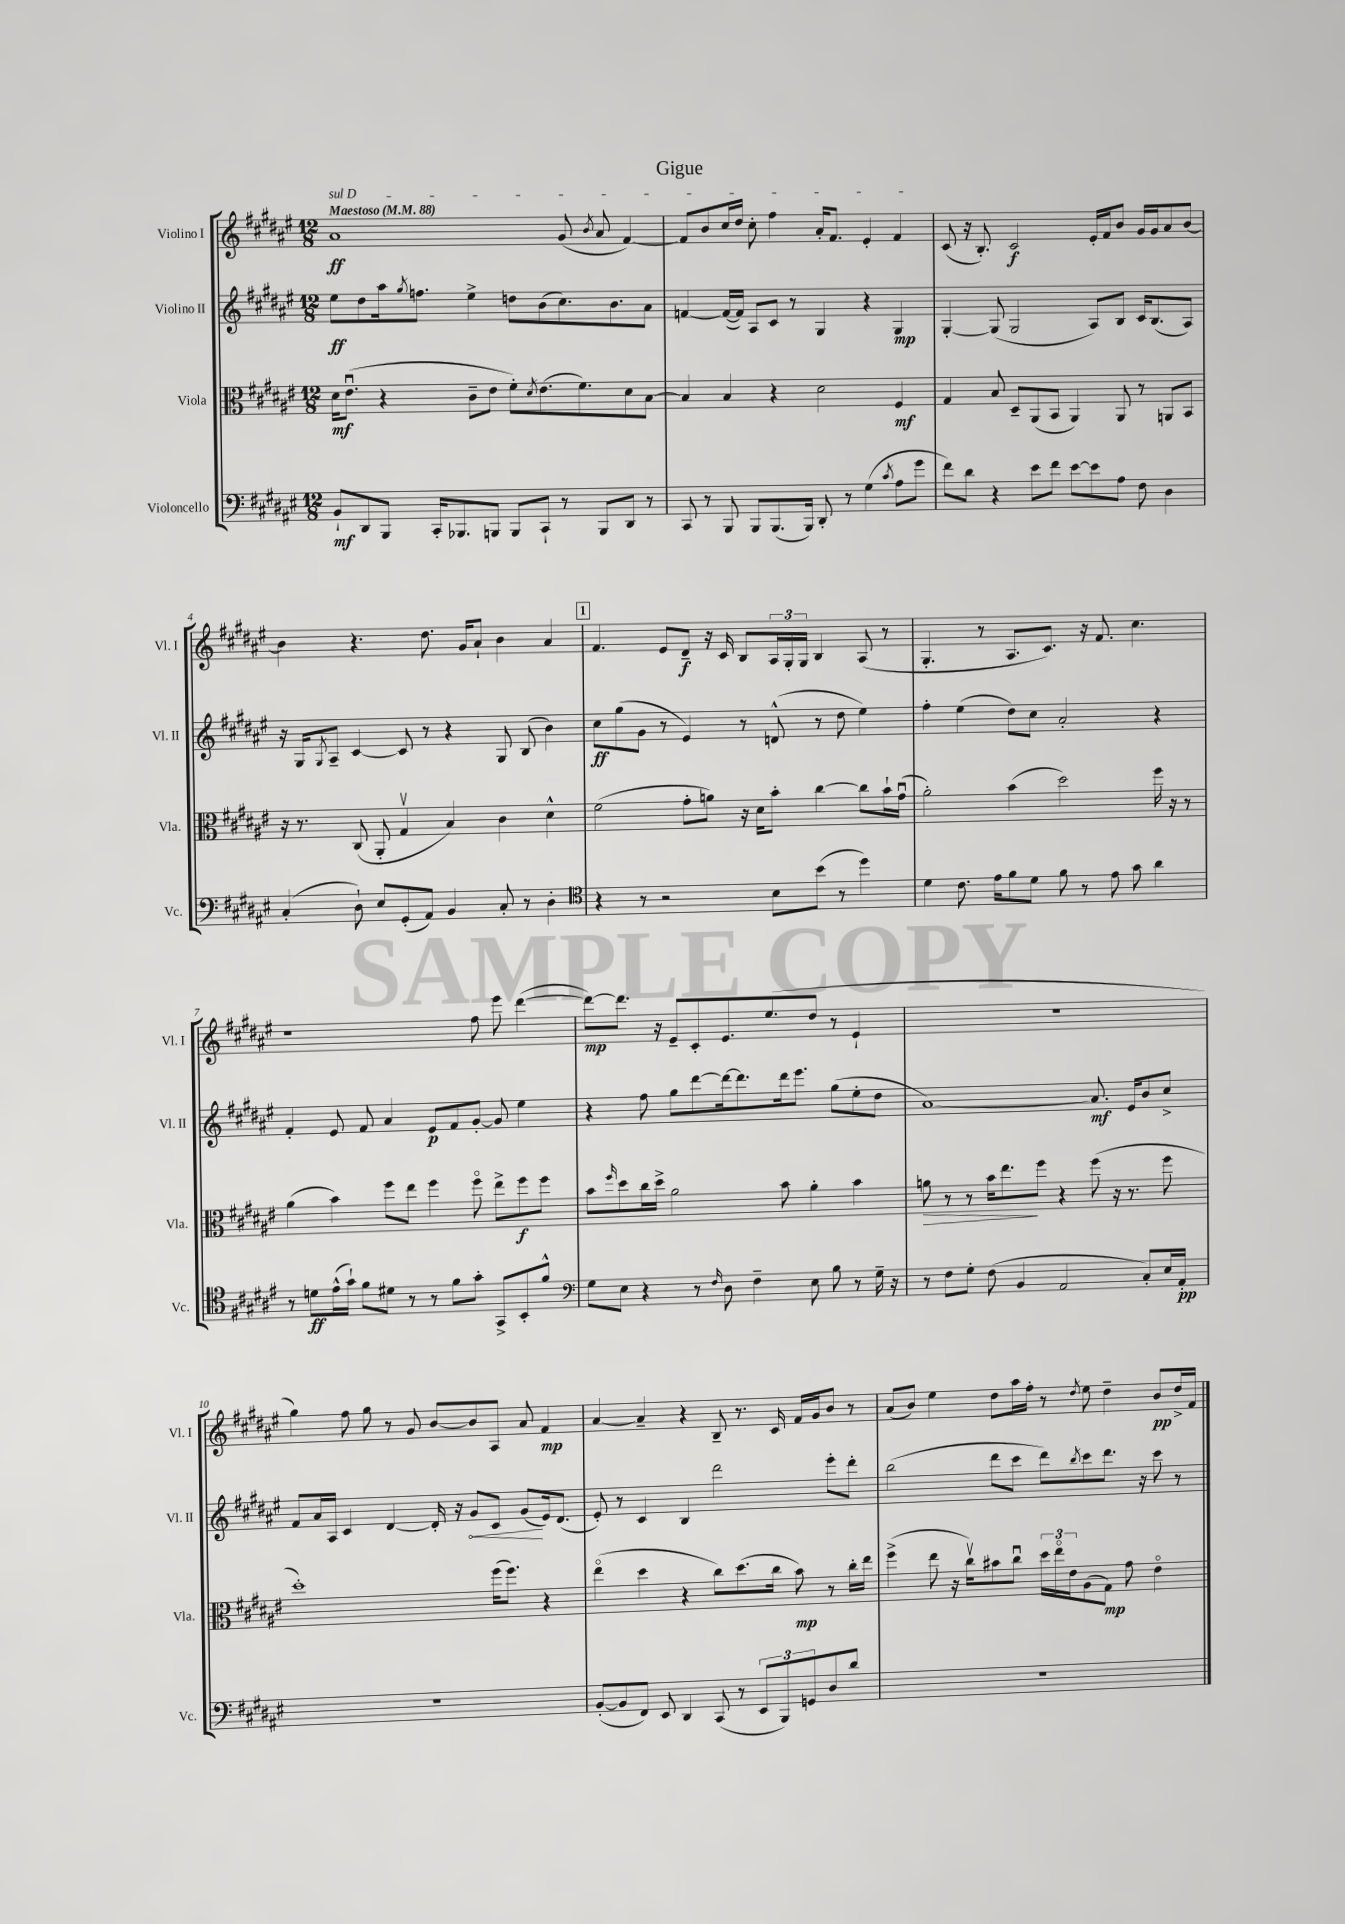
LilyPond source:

\header { title = "Gigue" }
<<
\new StaffGroup <<
\new Staff = "s0" \with { instrumentName = "Violino I" shortInstrumentName = "Vl. I" } {
    \clef treble \key fis \major \numericTimeSignature \time 12/8 \tempo "Maestoso" 4 = 88
    \once \override TextSpanner.bound-details.left.text = \markup { \italic "sul D" } ais'1\ff\startTextSpan gis'8( \acciaccatura { b'8 } ais'8 fis'4~) |
    fis'8 b'8 cis''16 dis''16 cis''8-. fis''4 ais'16-. fis'8. eis'4-. fis'4\stopTextSpan |
    cis'8( r16 b8.-.) cis'2\f eis'16-. fis'16 b'8 gis'16 gis'16 ais'8 b'8~ |
    b'4 r4. dis''8. gis'16 ais'8-! b'4 ais'4 |
    \mark \markup { \box "1" } fis'4. eis'8 dis'8--\f r16 cis'16 b8 \tuplet 3/2 { ais16 gis16-. gis16 } b4 ais8( r8 |
    gis4.-. r8 ais8. cis'8.) r16 fis'8. cis''4. |
    r1 fis''8 eis'''8 dis'''4~( |
    dis'''8~\mp) dis'''8. r16 eis'8-- cis'8-. eis'8. eis''8.( dis''8 r8 eis'4-! |
    R1. |
    gis''4) fis''8 gis''8 r8 gis'8 b'8~ b'8 ais8 ais'8 fis'4\mp |
    ais'4~ ais'4-- r4 b8-- r8. cis'16 fis'16 gis'16 b'8 r8 |
    ais'8( b'8) eis''4 dis''8 ais''16 fis''16-. r8 \acciaccatura { dis''8 } eis''8 dis''4-- b'8\pp dis''16-> fis'16 \bar "|." |
}
\new Staff = "s1" \with { instrumentName = "Violino II" shortInstrumentName = "Vl. II" } {
    \clef treble \key fis \major \numericTimeSignature \time 12/8
    eis''8\ff dis''8 ais''16 \acciaccatura { gis''8 } f''8. eis''4-> d''8 b'8( cis''8.) b'8. ais'8 |
    f'4~ f'16~( f'16) ais8 cis'8 r8 gis4 r4 gis4\mp |
    gis4~-. gis8( gis2 ais8) b8 cis'16 b8.( ais8) |
    r16 gis16 \acciaccatura { gis8 } ais8-- cis'4~ cis'8 r8 r4 gis8 b8( b'4) |
    \mark \markup { \box "1" } cis''8\ff gis''8( gis'8 r8 eis'4) r8 d'8-^( r8 dis''8 eis''4) |
    fis''4-. eis''4( dis''8) cis''8 ais'2-. r4 |
    fis'4-. eis'8 fis'8 ais'4 eis'8\p fis'8 gis'8~-. gis'8 eis''4 |
    r4 fis''8 gis''8 dis'''8~ dis'''16~ dis'''8. dis'''16 eis'''8. gis''8( eis''8-. dis''8 |
    ais'1~) ais'8.\mf eis'16 b'8 cis''8-> |
    fis'8 ais'16 ais16 cis'4 dis'4~ dis'16-. r16 \once \override Hairpin.circled-tip = ##t gis'8\< cis'8 gis'8\!( eis'16) dis'8.( |
    eis'8-.) r8 cis'4 b4 dis'''2 eis'''8-. dis'''8-. |
    b''2( dis'''8 cis'''8 dis'''8) \acciaccatura { b''8 } cis'''8 dis'''8. r16 cis'''8 r8 \bar "|." |
}
\new Staff = "s2" \with { instrumentName = "Viola" shortInstrumentName = "Vla." } {
    \clef alto \key fis \major \numericTimeSignature \time 12/8
    dis'16\mf eis'8.\downbow( r4 cis'8-- eis'8 fis'8-.) \acciaccatura { dis'8 } eis'8.( fis'8.) dis'8 b8~ |
    b4 b4 r4 dis'2 fis4\mf |
    gis4 b8 dis8-- ais,8( b,8 ais,4) ais,8 r8 a,8 b,8 |
    r16 r8. cis8( ais,8-. gis4\upbow b4) cis'4 dis'4-^ |
    \mark \markup { \box "1" } fis'2( gis'8-. a'8) r16 dis'16 b'8-. cis''4~ cis''8 b'16-! gis'16\downbow( |
    ais'2-.) b'4( dis''2) fis''16 r16 r8 |
    ais'4( b'4) fis''8 eis''8 fis''4 fis''8\flageolet eis''8-> fis''8\f fis''8 |
    b'8 \grace { fis''16 } dis''8 cis''16 dis''16-> ais'2 b'8 ais'4-. b'4 |
    a'8\> r8 r8 b'16 eis''8.\! fis''8 r4 fis''8( r16 r8. fis''8 |
    dis''1-.) fis''16( fis''8.) r4 |
    eis''4\flageolet( dis''4 r4 cis''8) dis''8.( cis''16 b'8\mp) r8 cis''16-. eis''16 |
    fis''4->( eis''8 r16 cis''16\upbow) bis'8 cis''8\downbow \tuplet 3/2 { dis''16 eis''16\flageolet eis'16 } ais8( gis8\mp) gis'8 eis'4\flageolet \bar "|." |
}
\new Staff = "s3" \with { instrumentName = "Violoncello" shortInstrumentName = "Vc." } {
    \clef bass \key fis \major \numericTimeSignature \time 12/8
    b,8-!\mf dis,8 b,,8 cis,16-. bes,,8. b,,8 b,,8 cis,8-! r8 b,,8 dis,8 r8 |
    cis,8 r8 b,,8 b,,8 b,,8.( b,,16) dis,8-. r8 gis4( \acciaccatura { cis'8 } ais8 gis'8 |
    fis'8) dis'8 r4 eis'8 fis'8 eis'8~ eis'8 ais8 fis8 dis4 |
    cis4-.( dis8-!) eis8 gis,8-.( ais,8) b,4 cis8-. r8 dis4-. |
    \mark \markup { \box "1" } \clef tenor r4 r8 r2 b8 b'8( r8 dis''4) |
    dis'4 cis'8. eis'16 fis'8 dis'8 fis'8 r8 eis'8 gis'8 ais'4 |
    r8 d'8\ff eis'16-^( gis'16-!) fis'8 dis'8 r8 r8 fis'8 gis'8-. gis,8-> b,8-. fis'8-^ |
    \clef bass gis8 eis8 r4 r8 \grace { fis16 } dis8 fis4-- eis8 b8 r8 gis16-- r16 |
    r8 fis8 gis8-. fis8( b,4 ais,2 cis8-.) eis16 ais,16-.\pp |
    R1. |
    b,8~-.( b,8 fis,8) eis,8 dis,4 cis,8( r8 \tuplet 3/2 { eis,8 b,,8) g,8 } dis8 dis'8 |
    R1. \bar "|." |
}
>>
>>
